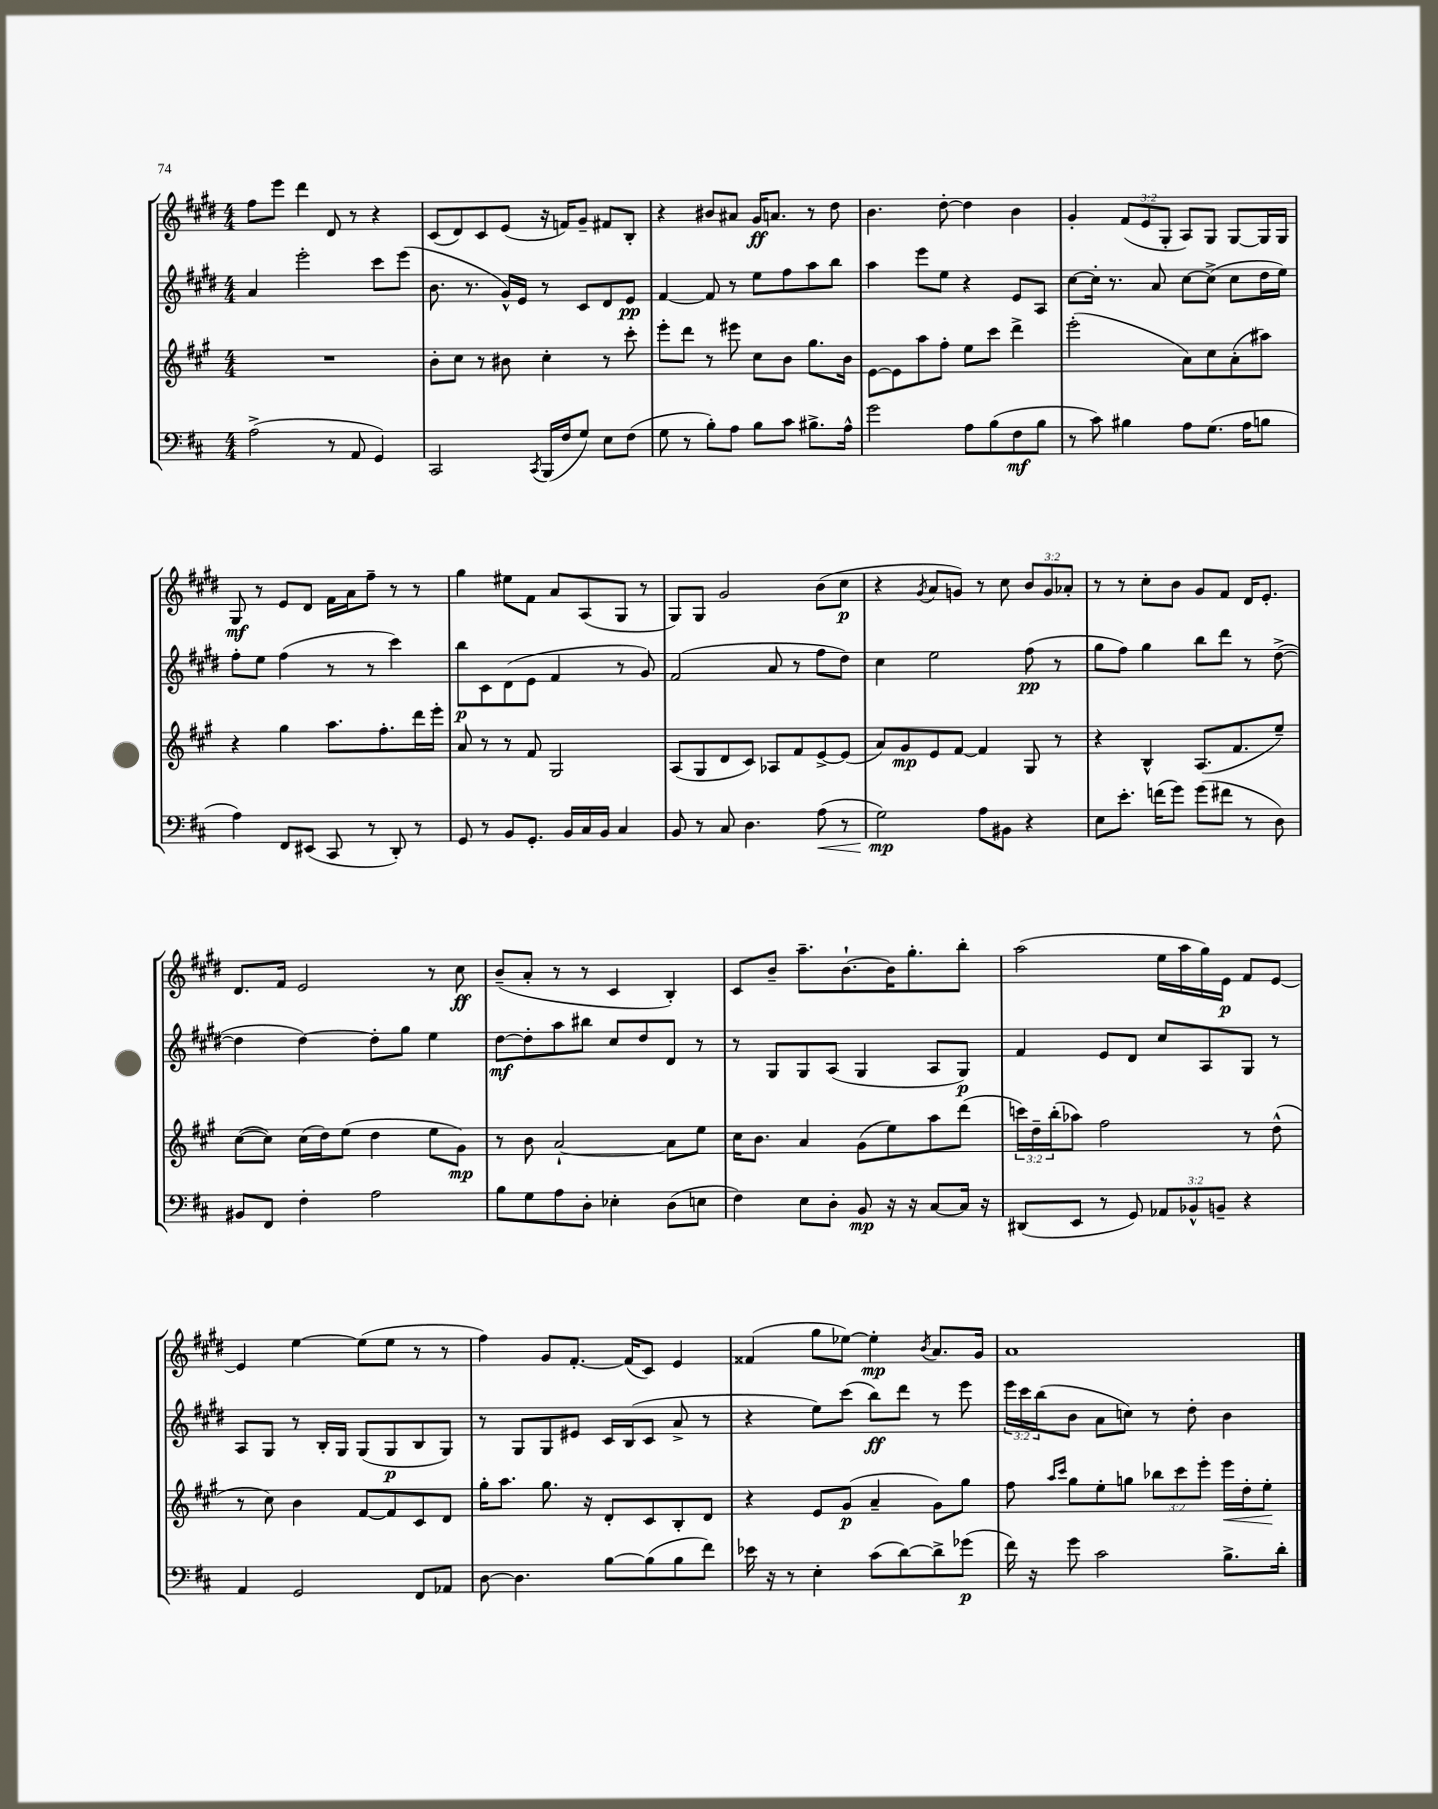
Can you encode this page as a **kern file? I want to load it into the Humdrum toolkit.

**kern	**dynam	**kern	**dynam	**kern	**dynam	**kern	**dynam
*part4	*part4	*part3	*part3	*part2	*part2	*part1	*part1
*staff4	*staff4	*staff3	*staff3	*staff2	*staff2	*staff1	*staff1
*clefF4	*	*clefG2	*	*clefG2	*	*clefG2	*
*k[f#c#]	*	*k[f#c#g#]	*	*k[f#c#g#d#]	*	*k[f#c#g#d#]	*
*M4/4	*	*M4/4	*	*M4/4	*	*M4/4	*
=21	=21	=21	=21	=21	=21	=21	=21
(2A^\	.	1r	.	4a/	.	8ff#\L	.
.	.	.	.	.	.	8eee\J	.
.	.	.	.	2eee'\	.	4ddd#\	.
8r	.	.	.	.	.	8d#/	.
8AA/	.	.	.	.	.	8r	.
4GG/)	.	.	.	8ccc#\L	.	4r	.
.	.	.	.	(8eee\J	.	.	.
=22	=22	=22	=22	=22	=22	=22	=22
2CC#/	.	8b'\L	.	8.b\	.	(8c#/L	.
.	.	8cc#\J	.	.	.	8d#/)	.
.	.	.	.	8.r	.	.	.
.	.	8r	.	.	.	8c#/	.
.	.	8b#X\	.	16g#^^/LL)	.	(8e/J	.
.	.	.	.	16e/JJ	.	.	.
8qCC#/	.	.	.	.	.	.	.
(16BBB/LL	.	4cc#'\	.	8r	.	16r	.
16F#/J	.	.	.	.	.	16fn/KL)	.
8G/J)	.	.	.	8c#/L	.	8g#~/J	.
8E\L	.	8r	.	8d#/	.	8f#X/L	.
(8F#\J	.	8ccc#'\	.	8e/J	pp	8B'/J	.
=23	=23	=23	=23	=23	=23	=23	=23
8G\	.	8eee'\L	.	[4f#/	.	4r	.
8r	.	8ddd\J	.	.	.	.	.
8B'\L)	.	8r	.	8f#/]	.	8b#X/L	.
8A\J	.	8eee#X\	.	8r	.	8a#X/J	.
8B\L	.	8cc#\L	.	8ee\L	.	16g#/KL	ff
.	.	.	.	.	.	8.an/J	.
8c#\J	.	8b\J	.	8ff#\	.	.	.
8.B#X^\L	.	8.gg#\L	.	8aa\	.	8r	.
.	.	.	.	8bb\J	.	8dd#\	.
16A^^\Jk	.	16b\Jk	.	.	.	.	.
=24	=24	=24	=24	=24	=24	=24	=24
2g\	.	[8e\L	.	4aa\	.	4.b\	.
.	.	8e\]	.	.	.	.	.
.	.	8aa\	.	8eee\L	.	.	.
.	.	8ff#'\J	.	8ee\J	.	[8dd#'\	.
8A\L	.	8ee\L	.	4r	.	4dd#\]	.
(8B\	.	8ccc#\J	.	.	.	.	.
8F#\	mf	4ddd^\	.	8e/L	.	4b\	.
8B\J	.	.	.	8A/J	.	.	.
=25	=25	=25	=25	=25	=25	=25	=25
8r	.	(2eee'\	.	[8cc#\L	.	4g#'/	.
8c#\)	.	.	.	16cc#'\Jk]	.	.	.
.	.	.	.	8.r	.	.	.
4B#X\	.	.	.	.	.	(12f#/L	.
.	.	.	.	.	.	12e/	.
.	.	.	.	8a/	.	.	.
.	.	.	.	.	.	12G#'/J	.
8A\L	.	8a\L)	.	[8cc#\L	.	8A/L)	.
(8.G\J	.	8cc#\	.	(8cc#^\J]	.	8G#/J	.
.	.	(8a'\	.	8cc#\L	.	[8G#/L	.
16A\KL	.	.	.	.	.	.	.
8Bn\J	.	8aa#X\J)	.	16dd#\L	.	16G#/L]	.
.	.	.	.	16ee\JJ)	.	16G#/JJ	.
!!LO:LB:g=z
=26	=26	=26	=26	=26	=26	=26	=26
4A\)	.	4r	.	8ff#'\L	.	8G#/	mf
.	.	.	.	8ee\J	.	8r	.
8FF#/L	.	4gg#\	.	(4ff#\	.	8e/L	.
(8EE#X/J	.	.	.	.	.	8d#/J	.
8CC#/	.	8.aa\L	.	8r	.	16f#\LL	.
.	.	.	.	.	.	16a\J	.
8r	.	.	.	8r	.	8ff#~\J	.
.	.	8.ff#'\	.	.	.	.	.
8DD'/)	.	.	.	4ccc#\)	.	8r	.
8r	.	16ddd\L	.	.	.	8r	.
.	.	16eee'\JJ	.	.	.	.	.
=27	=27	=27	=27	=27	=27	=27	=27
8GG/	.	8a/	.	8bb\L	p	4gg#\	.
8r	.	8r	.	8c#\	.	.	.
8BB/L	.	8r	.	(8d#\	.	8ee#X\L	.
8.GG'/J	.	8f#/	.	8e\J	.	8f#\J	.
.	.	2G#/	.	4f#/	.	8a/L	.
16BB/LL	.	.	.	.	.	.	.
16C#/	.	.	.	.	.	(8A/	.
16BB/JJ	.	.	.	.	.	.	.
4C#/	.	.	.	8r	.	8G#/J	.
.	.	.	.	8g#/)	.	8r	.
=28	=28	=28	=28	=28	=28	=28	=28
8BB/	.	(8A/L	.	(2f#/	.	8G#/L)	.
8r	.	8G#/	.	.	.	8G#/J	.
8C#/	.	8d/	.	.	.	2g#/	.
4.D\	.	8c#/J)	.	.	.	.	.
.	.	8A-X/L	.	8a/	.	.	.
.	.	8f#/	.	8r	.	.	.
!	!LO:HP:b	!	!	!	!	!	!
(8A\	<	[8e^/	.	8ff#\L	.	(8b\L	.
8r	.	(8e/J]	.	8dd#\J)	.	8cc#\J	p
=29	=29	=29	=29	=29	=29	=29	=29
2G\)	mp	8a/L)	.	4cc#\	.	4r	.
.	.	8g#/	mp	.	.	.	.
.	.	.	.	.	.	8qg#/	.
.	.	8e/	.	2ee\	.	8a/L	.
.	.	[8f#/J	.	.	.	8gn/J)	.
8A\L	[	4f#/]	.	.	.	8r	.
8BB#X\J	.	.	.	.	.	8cc#\	.
4r	.	8G#/	.	(8ff#\	pp	12b/L	.
.	.	.	.	.	.	12g/	.
.	.	8r	.	8r	.	.	.
.	.	.	.	.	.	12a-X'/J	.
=30	=30	=30	=30	=30	=30	=30	=30
8E\L	.	4r	.	8gg#\L	.	8r	.
8.e'\J	.	.	.	8ff#\J)	.	8r	.
.	.	4B^^/	.	4gg#\	.	8cc#'\L	.
(16fn\KL	.	.	.	.	.	.	.
8g\J)	.	.	.	.	.	8b\J	.
(8g\L	.	(8.A/L	.	8bb\L	.	8g#/L	.
8f#X\J	.	.	.	8ddd#\J	.	8f#/J	.
.	.	8.f#/	.	.	.	.	.
8r	.	.	.	8r	.	16d#/KL	.
.	.	.	.	.	.	8.e'/J	.
8D\)	.	8ee~/J)	.	([8dd#^\	.	.	.
!!LO:LB:g=z
=31	=31	=31	=31	=31	=31	=31	=31
8BB#X/L	.	([8cc#\L	.	4dd#\]	.	8.d#/L	.
8FF#/J	.	8cc#\J])	.	.	.	.	.
.	.	.	.	.	.	16f#/Jk	.
4F#'\	.	(16cc#\LL	.	[4dd#\)	.	2e/	.
.	.	16dd\J)	.	.	.	.	.
.	.	(8ee\J	.	.	.	.	.
2A\	.	4dd\	.	8dd#'\L]	.	.	.
.	.	.	.	8gg#\J	.	.	.
.	.	8ee\L	.	4ee\	.	8r	.
.	.	8g#\J)	mp	.	.	8cc#\	ff
=32	=32	=32	=32	=32	=32	=32	=32
8B\L	.	8r	.	[8dd#\L	mf	(8b~/L	.
8G\	.	8b\	.	8dd#'\]	.	8a'/J	.
8A\	.	[2a`/	.	8aa\	.	8r	.
8D'\J	.	.	.	8bb#X\J	.	8r	.
4E-X'\	.	.	.	8cc#/L	.	4c#/	.
.	.	.	.	8dd#/	.	.	.
(8D\L	.	8a\L]	.	8d#/J	.	4B'/)	.
8En\J	.	8ee\J	.	8r	.	.	.
=33	=33	=33	=33	=33	=33	=33	=33
4F#\)	.	16cc#\KL	.	8r	.	8c#/L	.
.	.	8.b\J	.	.	.	.	.
.	.	.	.	8G#/L	.	8b~/J	.
8E\L	.	4a/	.	8G#/	.	8.aa~\L	.
8D'\J	.	.	.	(8A/J	.	.	.
.	.	.	.	.	.	[8.b`\	.
8BB/	mp	(8g#\L	.	4G#/	.	.	.
16r	.	8ee\)	.	.	.	16b\K]	.
16r	.	.	.	.	.	8.gg#'\	.
[8C#/L	.	8aa\	.	8A/L	.	.	.
16C#/Jk]	.	(8ddd\J	.	8G#/J)	p	8bb'\J	.
16r	.	.	.	.	.	.	.
=34	=34	=34	=34	=34	=34	=34	=34
(8DD#X/L	.	24cccn\LL)	.	4f#/	.	(2aa\	.
.	.	24dd~\	.	.	.	.	.
.	.	(24bb'\J	.	.	.	.	.
8EE/J	.	8aa-X\J)	.	.	.	.	.
8r	.	2ff#\	.	8e/L	.	.	.
8GG/)	.	.	.	8d#/J	.	.	.
12AA-X/L	.	.	.	8cc#/L	.	16ee\LL	.
.	.	.	.	.	.	16aa\	.
12BB-X^^/	.	.	.	.	.	.	.
.	.	.	.	8A/	.	16gg#\)	.
12BBn~/J	.	.	.	.	.	.	.
.	.	.	.	.	.	16e\JJ	p
4r	.	8r	.	8G#/J	.	8f#/L	.
.	.	(8dd^^\	.	8r	.	[8e/J	.
!!LO:LB:g=z
=35	=35	=35	=35	=35	=35	=35	=35
4AA/	.	8r	.	8A/L	.	4e/]	.
.	.	8cc#\)	.	8G#/J	.	.	.
2GG/	.	4b\	.	8r	.	[4ee\	.
.	.	.	.	16B'/LL	.	.	.
.	.	.	.	16G#/JJ	.	.	.
.	.	[8f#/L	.	(8G#/L	.	(8ee\L]	.
.	.	8f#/]	.	8G#/	p	8ee\J	.
8FF#/L	.	8c#/	.	8B/	.	8r	.
8AA-X/J	.	8d/J	.	8G#/J)	.	8r	.
=36	=36	=36	=36	=36	=36	=36	=36
[8D\	.	16gg#'\KL	.	8r	.	4ff#\)	.
.	.	8.aa\J	.	.	.	.	.
4.D\]	.	.	.	8G#/L	.	.	.
.	.	8.gg#\	.	8G#/	.	8g#/L	.
.	.	.	.	8e#X/J	.	[8.f#'/J	.
.	.	16r	.	.	.	.	.
[8B\L	.	8d'/L	.	16c#/LL	.	.	.
.	.	.	.	(16B/J	.	(16f#/KL]	.
(8B\]	.	8c#/	.	8c#/J	.	8c#/J)	.
8B\	.	8B'/	.	8a^/	.	4e/	.
8f#\J)	.	8d/J	.	8r	.	.	.
=37	=37	=37	=37	=37	=37	=37	=37
16e-X\	.	4r	.	4r	.	(4f##X/	.
16r	.	.	.	.	.	.	.
8r	.	.	.	.	.	.	.
4E'\	.	8e/L	.	8ee\L)	.	8gg#\L	.
.	.	(8g#/J	p	(8ccc#\J	.	[8ee-X\J)	.
(8c#\L	.	4a~/	.	8bb\L)	ff	4ee-'\]	mp
[8d\)	.	.	.	8ddd#\J	.	.	.
.	.	.	.	.	.	8qb/	.
8d^\]	.	8g#\L)	.	8r	.	8.a/L	.
(8g-X\J	p	8gg#\J	.	8eee\	.	.	.
.	.	.	.	.	.	16g#/Jk	.
=38	=38	=38	=38	=38	=38	=38	=38
16f#\)	.	8ff#\	.	24eee\LL	.	1a	.
.	.	.	.	24ccc#\	.	.	.
16r	.	.	.	.	.	.	.
.	.	.	.	(24bb\J	.	.	.
.	.	16qqaa/LL	.	.	.	.	.
.	.	16qqccc#/JJ	.	.	.	.	.
8g\	.	8gg#\L	.	8b\J	.	.	.
2c#\	.	8ee'\	.	8a\L	.	.	.
.	.	8ggn\J	.	8ccn\J)	.	.	.
.	.	12bb-X\L	.	8r	.	.	.
.	.	12ccc#\	.	.	.	.	.
.	.	.	.	8dd#'\	.	.	.
.	.	12eee'\J	.	.	.	.	.
!	!	!	!LO:HP:b	!	!	!	!
8.B^\L	.	16eee\LL	<	4b\	.	.	.
.	.	16dd'\J	.	.	.	.	.
.	.	8ee'\J	.	.	.	.	.
16d'\Jk	.	.	.	.	.	.	.
.	.	.	[	.	.	.	.
==	==	==	==	==	==	==	==
*-	*-	*-	*-	*-	*-	*-	*-
